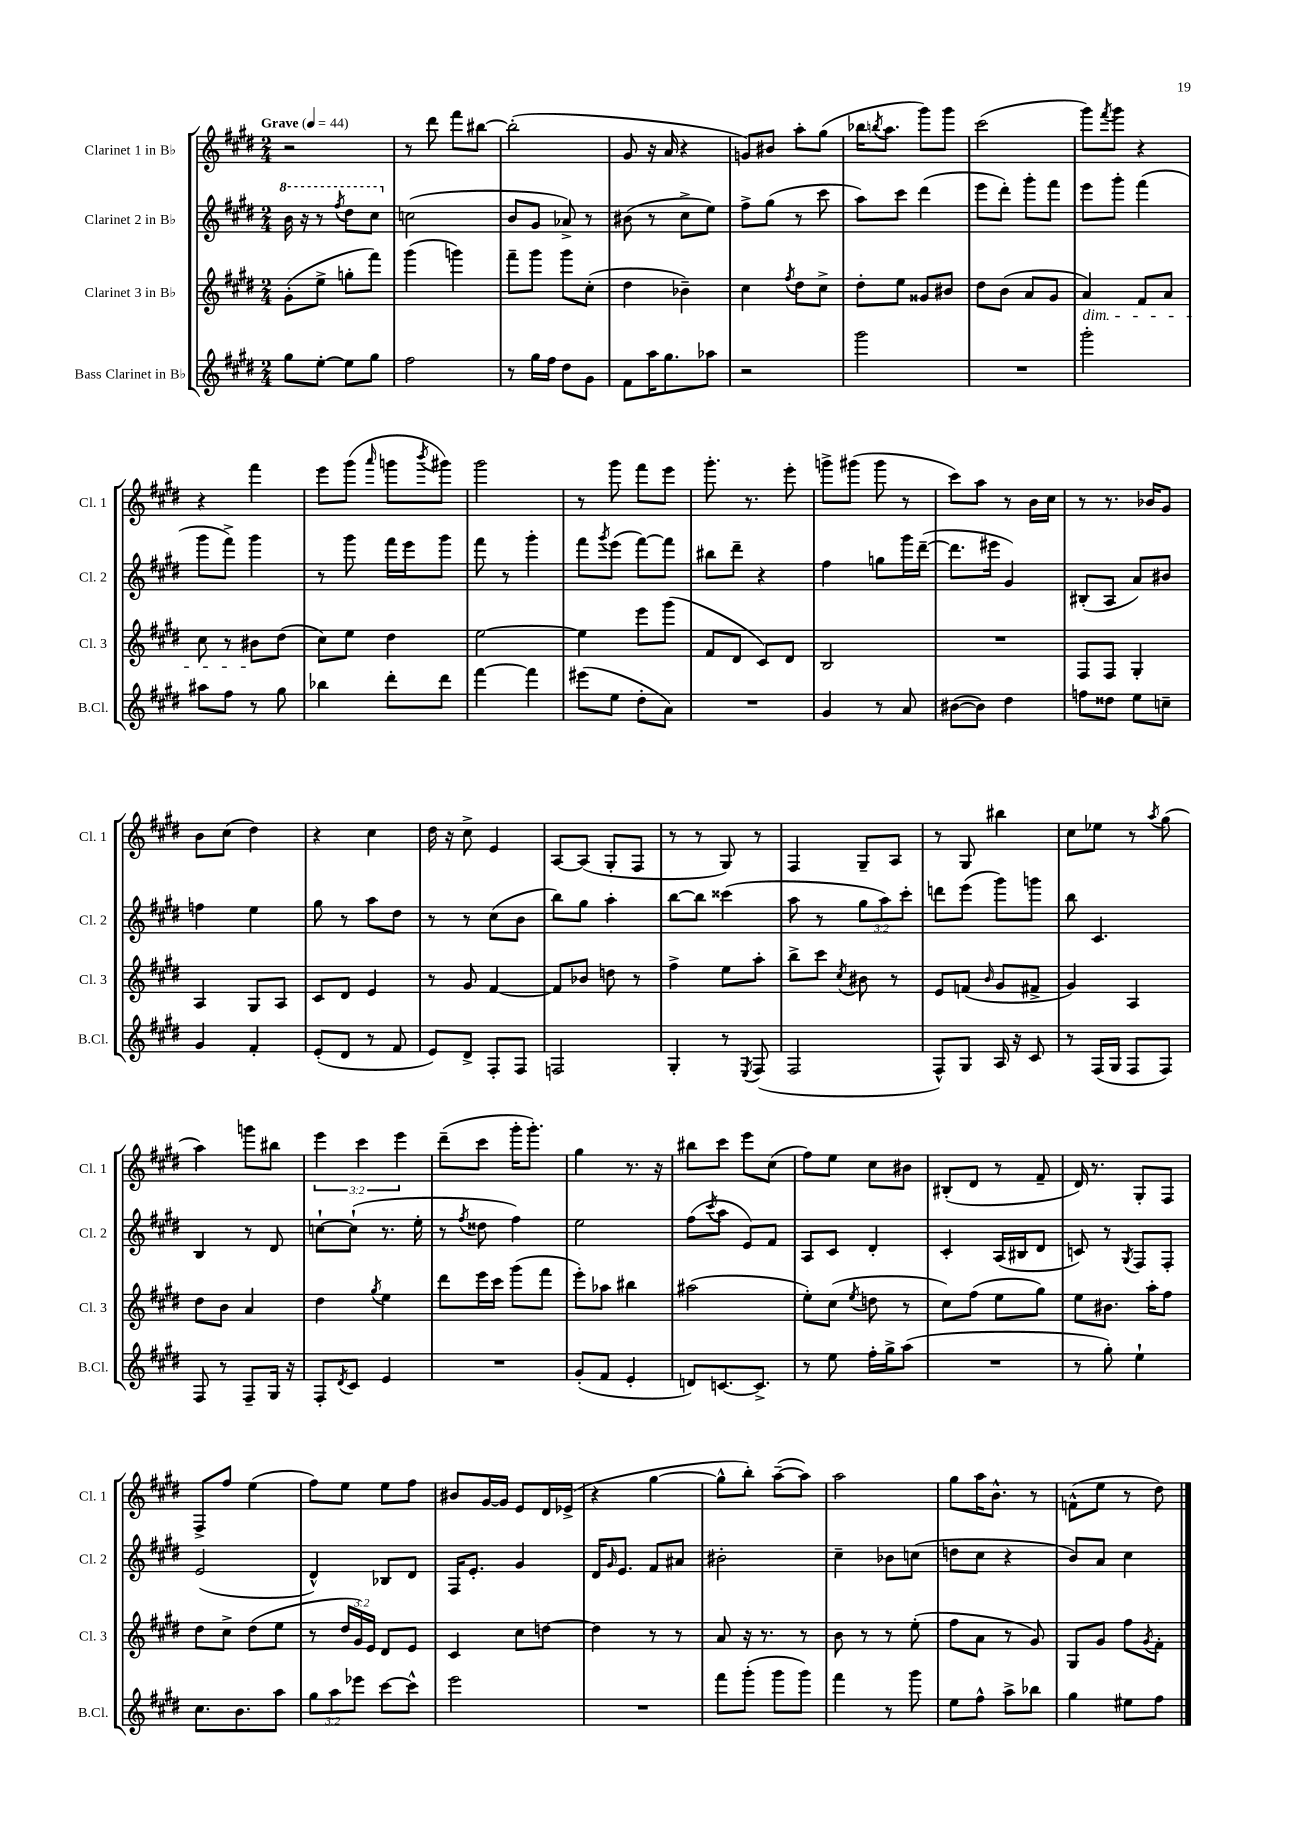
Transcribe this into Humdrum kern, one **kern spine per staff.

**kern	**kern	**kern	**kern
*part4	*part3	*part2	*part1
*staff4	*staff3	*staff2	*staff1
*I"Bass Clarinet in B♭	*I"Clarinet 3 in B♭	*I"Clarinet 2 in B♭	*I"Clarinet 1 in B♭
*I'B.Cl.	*I'Cl. 3	*I'Cl. 2	*I'Cl. 1
*clefG2	*clefG2	*clefG2	*clefG2
*k[f#c#g#d#]	*k[f#c#g#d#]	*k[f#c#g#d#]	*k[f#c#g#d#]
*M2/4	*M2/4	*M2/4	*M2/4
*MM44	*MM44	*MM44	*MM44
*	*	*8va	*
=1	=1	=1	=1
!	!	!	!LO:TX:a:B:t=Grave
8gg#\L	(8g#'\L	16bb\	2r
.	.	16r	.
[8ee'\J	8ee^\J	8r	.
.	.	8qfff#/	.
8ee\L]	8ggn'\L	8ddd#\L	.
8gg#\J	8fff#\J)	8ccc#\J	.
=2	=2	=2	=2
*	*	*X8va	*
2ff#\	(4ggg#\	(2ccn\	8r
.	.	.	8ddd#\
.	4gggn\)	.	8fff#\L
.	.	.	[8bb#X\J
=3	=3	=3	=3
8r	8fff#~\L	8b/L	(2bb#'\]
16gg#\LL	8ggg#\J	8g#/J	.
16ff#\JJ	.	.	.
8dd#\L	8ggg#\L	8a-X^/)	.
8g#\J	(8cc#'\J	8r	.
=4	=4	=4	=4
8f#\L	4dd#\	(8b#X\	8g#/
16aa\K	.	8r	16r
8.gg#\	.	.	16a/
.	4b-X~\)	8cc#^\L	4r
8aa-X\J	.	8ee\J)	.
=5	=5	=5	=5
2r	4cc#\	8ff#^\L	8gn/L)
.	.	(8gg#\J	8b#X/J
.	8qff#/	.	.
.	8dd#\L	8r	8aa'\L
.	8cc#^\J	8ccc#\	(8gg#\J
=6	=6	=6	=6
2ggg#\	8dd#'\L	8aa\L)	16bb-X\KL
.	.	.	8qbbn/
.	.	.	8.aa\J
.	8ee\J	8ccc#\J	.
.	8g##X/L	(4ddd#\	8ggg#\L)
.	8b#X/J	.	8ggg#\J
=7	=7	=7	=7
2r	8dd#\L	8eee\L	(2ccc#\
.	(8b\J	8ddd#'\J)	.
.	8a/L	8ggg#'\L	.
.	8g#/J	8fff#\J	.
=8	=8	=8	=8
!	!LO:TX:b:i:t=dim.	!	!
2ggg#'\	4a/)	8eee\L	8ggg#\L)
.	.	.	8qfff#/
.	.	8ggg#'\J	8ggg#\J
.	8f#/L	(4fff#\	4r
.	8a/J	.	.
!!LO:LB:g=z
=9	=9	=9	=9
8aa#X\L	8cc#\	8ggg#\L	4r
8ff#\J	8r	8fff#^\J)	.
8r	8b#X\L	4ggg#\	4fff#\
8gg#\	(8dd#\J	.	.
=10	=10	=10	=10
4bb-X\	8cc#\L)	8r	8eee\L
.	8ee\J	8ggg#\	(8ggg#\J
.	.	.	16qqaaa/
8ddd#'\L	4dd#\	16fff#\LL	8gggn\L
.	.	16eee\J	.
.	.	.	8qbbb/
8ddd#\J	.	8ggg#\J	8ggg#X\J)
=11	=11	=11	=11
[4fff#\	[2ee\	8fff#\	2ggg#\
.	.	8r	.
4fff#\]	.	4ggg#'\	.
=12	=12	=12	=12
(8eee#X\L	4ee\]	8fff#\L	8r
.	.	8qggg#/	.
8ee\J	.	(8eee\J	8ggg#\
8dd#'\L	8eee\L	[8fff#\L)	8fff#\L
8a\J)	(8ggg#\J	8fff#\J]	8eee\J
=13	=13	=13	=13
2r	8f#/L	8bb#X\L	8.ggg#'\
.	8d#/J	8ddd#~\J	.
.	.	.	8.r
.	8c#/L)	4r	.
.	8d#/J	.	8eee'\
=14	=14	=14	=14
4g#/	2B/	4ff#\	8gggn^\L
.	.	.	(8ggg#X\J
8r	.	8ggn\L	8ggg#\
8a/	.	16ggg#\L	8r
.	.	([16ddd#~\JJ	.
=15	=15	=15	=15
([8b#X\L	2r	8.ddd#\L]	8ccc#\L)
8b#\J])	.	.	8aa\J
.	.	16eee#X\Jk	.
4dd#\	.	4g#/)	8r
.	.	.	16b\LL
.	.	.	16cc#\JJ
=16	=16	=16	=16
8ffn\L	8F#/L	(8B#X'/L	8r
8dd##X\J	8F#/J	8A/J	8.r
8ee\L	4G#'/	8a/L)	.
.	.	.	16b-X/KL
8ccn~\J	.	8b#X/J	8g#/J
!!LO:LB:g=z
=17	=17	=17	=17
4g#/	4A/	4ffn\	8b\L
.	.	.	(8cc#\J
4f#'/	8G#/L	4ee\	4dd#\)
.	8A/J	.	.
=18	=18	=18	=18
(8e'/L	8c#/L	8gg#\	4r
8d#/J	8d#/J	8r	.
8r	4e/	8aa\L	4cc#\
8f#/	.	8dd#\J	.
=19	=19	=19	=19
8e/L)	8r	8r	16dd#\
.	.	.	16r
8d#^/J	8g#/	8r	8cc#^\
8F#'/L	[4f#/	(8cc#\L	4e/
8F#/J	.	8b\J	.
=20	=20	=20	=20
2Fn/	8f#/L]	8bb\L)	[8A/L
.	8b-X/J	8gg#\J	(8A/J]
.	8ddn\	4aa'\	8G#'/L
.	8r	.	8F#/J
=21	=21	=21	=21
4G#'/	4ff#^\	[8bb\L	8r
.	.	8bb\J]	8r
8r	8ee\L	(4ccc##X\	8G#/)
8qE/	.	.	.
(8F#/	8aa'\J	.	8r
=22	=22	=22	=22
2F#/	8bb^\L	8aa\	4F#/
.	8ccc#\J	8r	.
.	8qcc#/	.	.
.	8b#X\	12gg#\L	8G#~/L
.	.	12aa\)	.
.	8r	.	8A/J
.	.	12ccc#'\J	.
=23	=23	=23	=23
8F#^^/L)	8e/L	8dddn\L	8r
8G#/J	(8fn/J	(8eee\J	8G#/
.	16qqb/	.	.
16A/	8g#/L	8ggg#\L)	4bb#X\
16r	.	.	.
8c#/	8f#X^/J	8gggn\J	.
=24	=24	=24	=24
8r	4g#/)	8bb\	8cc#\L
(16F#/LL	.	4.c#/	8ee-X\J
16G#/JJ	.	.	.
8F#/L	4A/	.	8r
.	.	.	8qaa/
8F#/J)	.	.	(8gg#\
!!LO:LB:g=z
=25	=25	=25	=25
8F#/	8dd#\L	4B/	4aa\)
8r	8b\J	.	.
8F#~/L	4a/	8r	8gggn\L
16G#/Jk	.	8d#/	8bb#X\J
16r	.	.	.
=26	=26	=26	=26
8F#'/L	4dd#\	[8ccn`\L	6eee\
8qd#/	.	.	.
8c#/J	.	(8cc`\J]	.
.	.	.	6ccc#\
.	8qgg#/	.	.
4e/	4ee\	8.r	.
.	.	.	6eee\
.	.	16ee'\	.
=27	=27	=27	=27
2r	8ddd#\L	8r	(8ddd#~\L
.	.	8qff#/	.
.	16eee\L	8dd##X\	8ccc#\J
.	16ccc#\JJ	.	.
.	(8ggg#\L	4ff#\)	16ggg#'\KL
.	.	.	8.ggg#'\J)
.	8fff#\J	.	.
=28	=28	=28	=28
(8g#'/L	8eee'\L)	2ee\	4gg#\
8f#/J	8aa-X\J	.	.
4e'/	4bb#X\	.	8.r
.	.	.	16r
=29	=29	=29	=29
8dn/L)	(2aa#X\	(8ff#\L	8bb#X\L
.	.	8qccc#/	.
[8.cn/	.	8aa\J	8ccc#\J
.	.	8e/L)	8eee\L
8.c^/J]	.	.	.
.	.	8f#/J	(8cc#\J
=30	=30	=30	=30
8r	8ee'\L)	8A/L	8ff#\L)
8ee\	(8cc#\J	8c#/J	8ee\J
.	8qee/	.	.
16ff#'\LL	8ddn\	4d#'/	8cc#\L
16gg#^\J	.	.	.
(8aa\J	8r	.	8b#X\J
=31	=31	=31	=31
2r	8cc#\L)	4c#'/	(8B#X'/L
.	(8ff#\J	.	8d#/J
.	8ee\L	(16A/LL	8r
.	.	16B#X/J	.
.	8gg#\J)	8d#/J	8f#~/
=32	=32	=32	=32
8r	8ee\L	8cn/)	16d#/)
.	.	.	8.r
8gg#'\)	8.b#X\J	8r	.
.	.	8qG#/	.
4ee`\	.	8F#/L	8G#'/L
.	16aa'\KL	.	.
.	8ff#\J	8F#'/J	8F#/J
!!LO:LB:g=z
=33	=33	=33	=33
8.cc#\L	8dd#\L	(2e/	8F#^/L
.	8cc#^\J	.	8ff#/J
8.b\	.	.	.
.	(8dd#\L	.	(4ee\
8aa\J	8ee\J	.	.
=34	=34	=34	=34
12gg#\L	8r	4d#^^/)	8ff#\L)
12aa\	.	.	.
.	24dd#/LL	.	8ee\J
12eee-X\J	24g#/)	.	.
.	24e/JJ	.	.
[8ccc#\L	8d#/L	8B-X/L	8ee\L
8ccc#^^\J]	8e/J	8d#/J	8ff#\J
=35	=35	=35	=35
2eee\	4c#/	16F#/KL	8b#X/L
.	.	8.e'/J	.
.	.	.	[16g#/L
.	.	.	16g#/JJ]
.	8cc#\L	4g#/	8e/L
.	[8ddn\J	.	16d#/L
.	.	.	(16e-X^/JJ
=36	=36	=36	=36
2r	4dd\]	16d#/KL	4r
.	.	16qqg#/	.
.	.	8.e/J	.
.	8r	8f#/L	[4gg#\
.	8r	8a#X/J	.
=37	=37	=37	=37
8fff#\L	8a/	2b#X'\	8gg#^^\L]
(8ggg#'\J	16r	.	8bb'\J)
.	8.r	.	.
8ggg#\L	.	.	([8aa~\L
8ggg#\J)	8r	.	8aa\J])
=38	=38	=38	=38
4fff#\	8b\	4cc#~\	2aa\
.	8r	.	.
8r	8r	8b-X\L	.
8ggg#\	(8ee'\	(8ccn\J	.
=39	=39	=39	=39
8ee\L	8ff#\L	8ddn\L	8gg#\L
8ff#^^\J	8a\J	8cc#\J	16aa\K
.	.	.	8.b^^\J
8aa^\L	8r	4r	.
8bb-X\J	8g#/)	.	8r
=40	=40	=40	=40
4gg#\	8G#/L	8b/L)	(8fn^^\L
.	8g#/J	8a/J	8ee\J
8ee#X\L	8ff#\L	4cc#\	8r
.	8qg#/	.	.
8ff#\J	8f#'\J	.	8dd#\)
==	==	==	==
*-	*-	*-	*-
